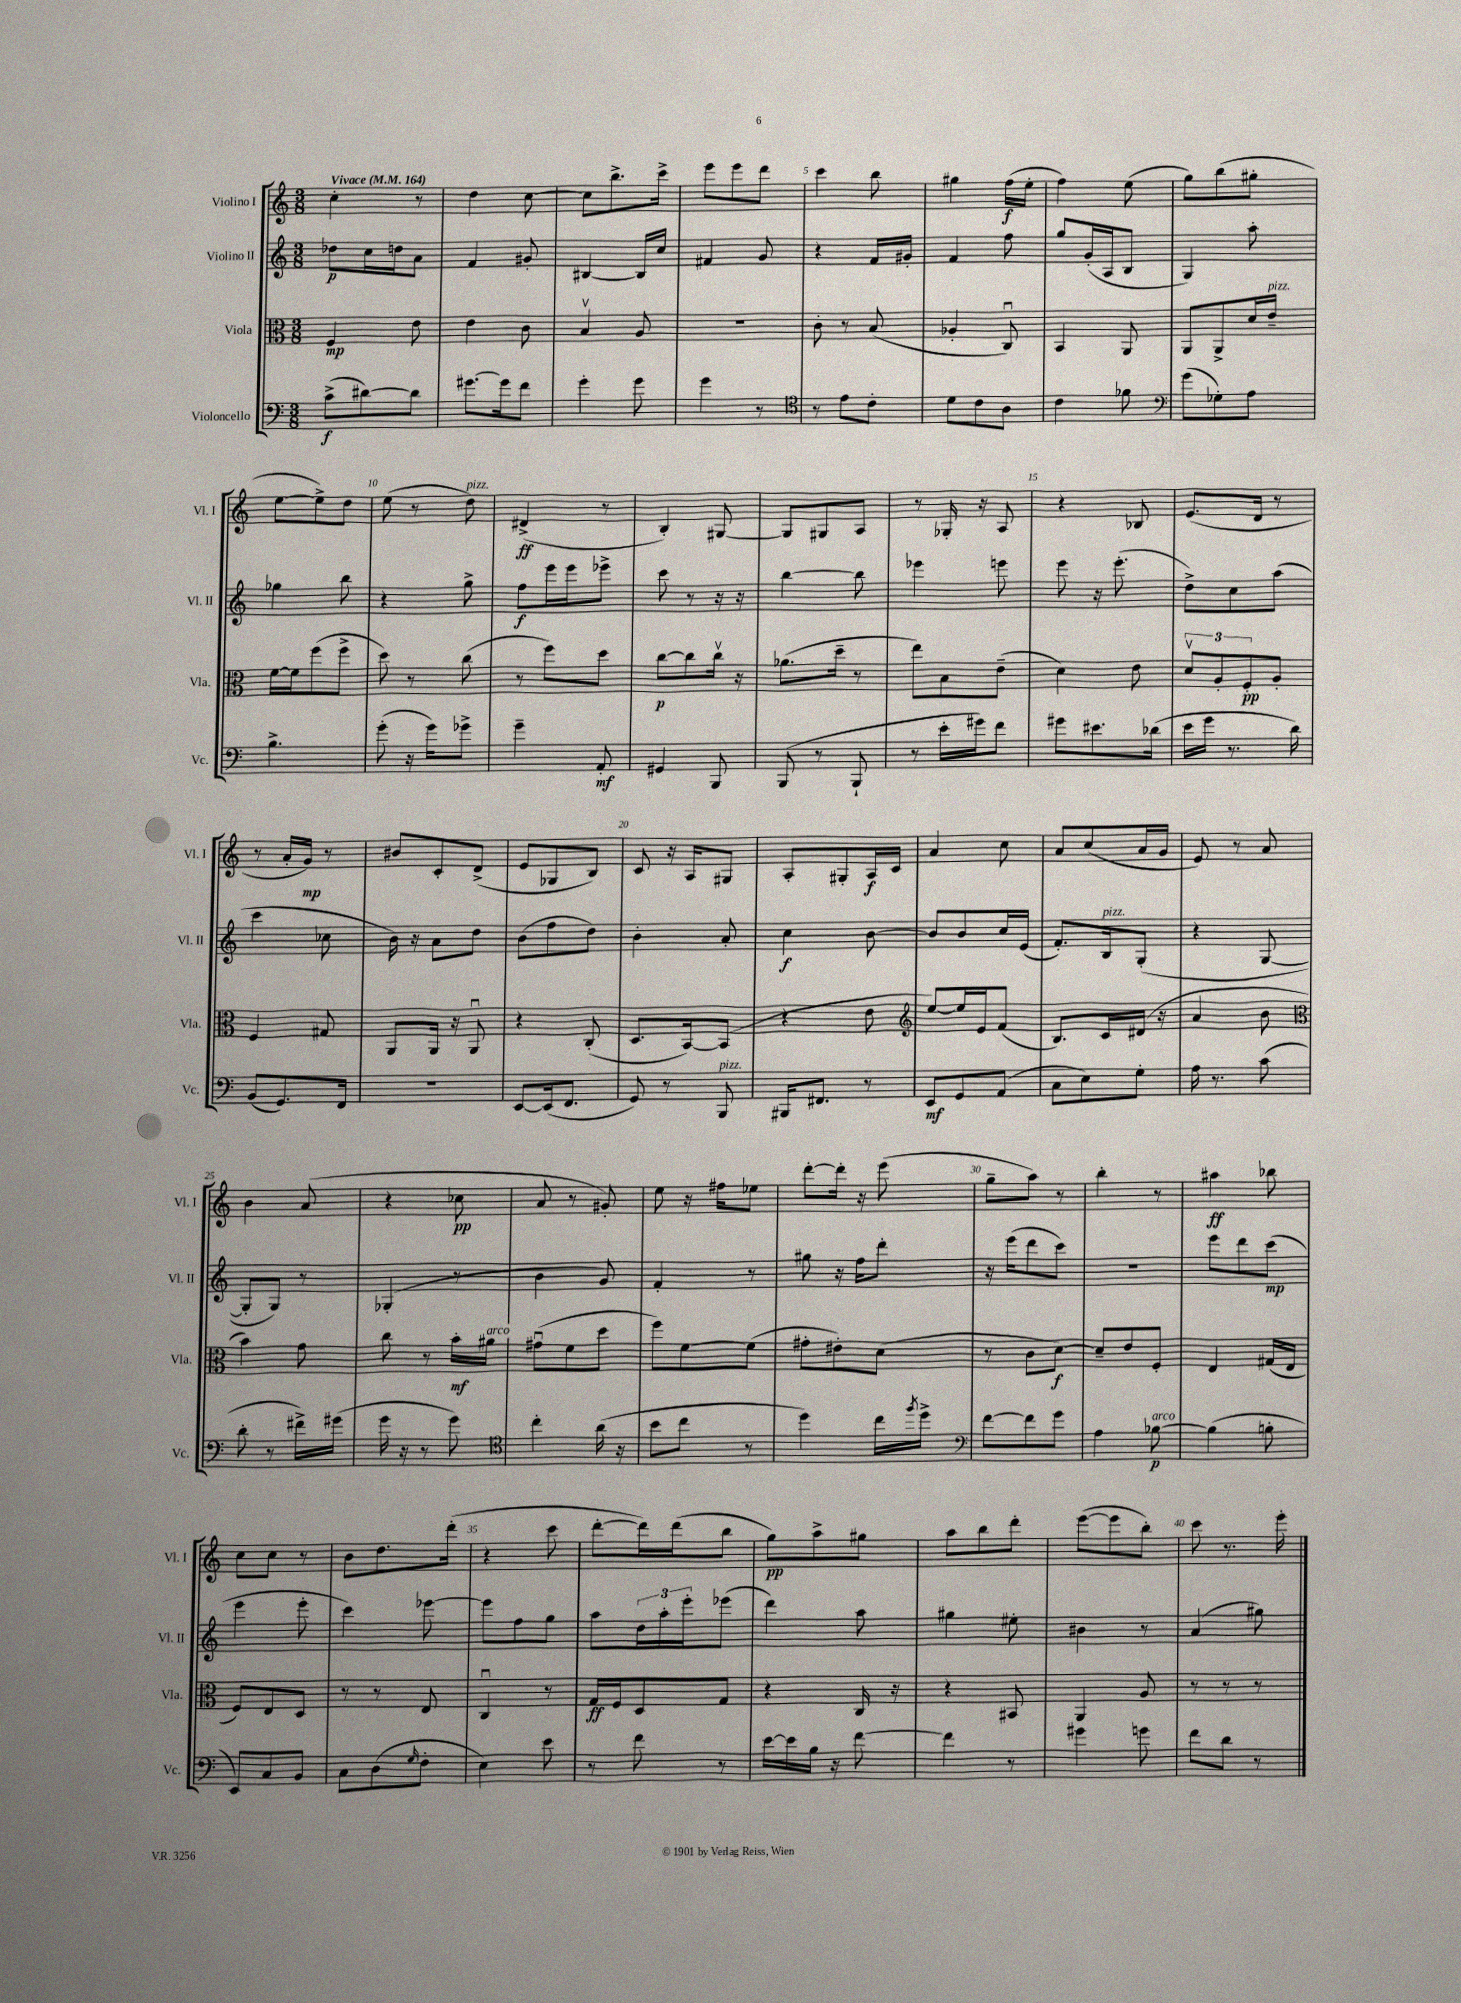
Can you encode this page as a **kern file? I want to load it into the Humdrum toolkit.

**kern	**kern	**kern	**kern
*staff4	*staff3	*staff2	*staff1
*clefF4	*clefC3	*clefG2	*clefG2
*k[]	*k[]	*k[]	*k[]
*M3/8	*M3/8	*M3/8	*M3/8
*MM164	*MM164	*MM164	*MM164
(8c^	4F	8dd-	4cc'
[8d#)	.	16cc	.
.	.	16dd	.
8d#]	8e	8a	8r
=	=	=	=
[8.g#	4e	4f	4dd
16g#]	.	.	.
8f	8c	8g#'	[8cc
=	=	=	=
4g'	4Bv	[4B#	8cc]
.	.	.	8.bb^
8g	8A	16B#]	.
.	.	16cc	16ccc^
=	=	=	=
4g	4.r	4f#	8eee
.	.	.	8eee
8r	.	8g	8ddd
=	=	=	=
*clefC4	*	*	*
8r	8c'	4r	4ccc
8e	8r	.	.
8c'	(8B	16f	8bb
.	.	16g#'	.
=	=	=	=
8d	4A-'	4f	4gg#
8c	.	.	.
8A	8Cu)	8ff	(16ff
.	.	.	16ee'
=	=	=	=
4c	4BB	8gg	4ff)
.	.	(16g'	.
.	.	16A	.
8f-	8AA	8B	(8ee
=	=	=	=
*clefF4	*	*	*
(8g	8AA	4G)	8gg)
8G-')	8AA^	.	(8bb
8A	16d	8aa'	8gg#'
.	16e~	.	.
=	=	=	=
4.B^	[16f	4gg-	[8ee
.	16f]	.	.
.	(8ff	.	8ee^])
.	8ff^	8bb	8dd
=	=	=	=
(8g'	8dd)	4r	(8ee
16r	8r	.	8r
16g)	.	.	.
8g-^	(8cc	8gg^	8dd)
=	=	=	=
4g~	8r	8ff	(4d#^
.	8ff)	16eee	.
.	.	16eee	.
8AA'	8dd	8eee-^	8r
=	=	=	=
4GG#	[8cc	8ccc	4B')
.	8cc]	8r	.
8BBB	16ccv	16r	[8G#
.	16r	16r	.
=	=	=	=
(8BBB	(8.a-	[4bb	8G#]
8r	.	.	8G#
.	16dd~	.	.
8BBB`	8r	8bb]	8A
=	=	=	=
8r	8ee)	4eee-	8r
16e'	8B	.	16G-'
16g#)	.	.	16r
8f	(8e~	8eee	8A
=	=	=	=
8g#	4d)	8eee	4r
8.e#	.	16r	.
.	.	(8.eee'	.
.	8e	.	8B-
(16d-	.	.	.
=	=	=	=
16e	12dv	8dd^)	(8.e
16g	.	.	.
.	12A'	.	.
8.r	.	8cc	.
.	12F'	.	.
.	.	.	16d
.	8A'	(8aa	8r
16d)	.	.	.
=	=	=	=
(8BB	4F	4ccc	8r
8.GG)	.	.	16a'
.	.	.	16g)
.	8G#	8cc-	8r
16FF	.	.	.
=	=	=	=
4.r	8AA	16b)	8b#
.	.	16r	.
.	16AA	8a	8c'
.	16r	.	.
.	8AAu	8dd	(8d^
=	=	=	=
[8EE	4r	(8b	8e
(16EE]	.	8ff	8G-
8.FF	.	.	.
.	(8C'	8dd)	8B)
=	=	=	=
8GG)	8.D	4b'	8c
8r	.	.	16r
.	[16BB)	.	16A
8BBB	(8BB]	8a'	8G#
=	=	=	=
16BBB#	4r	4cc	8A'
8.FF#	.	.	.
.	.	.	8G#'
8r	8e	[8b	16A
.	.	.	16c
=	=	=	=
*	*clefG2	*	*
8EE	[8ee)	8b]	4a
8GG	16ee]	8b	.
.	16e	.	.
(8AA	(8f	16cc	8cc
.	.	(16e	.
=	=	=	=
8C	8.B)	8.f')	8a
8E)	.	.	(8cc
.	16c	16B	.
8G'	(16d#	(8G'	16a
.	16r	.	16g
=	=	=	=
16A	4a	4r	8e)
8.r	.	.	.
.	.	.	8r
(8c	8b	[8G	8a
=	=	=	=
*	*clefC3	*	*
8d'	4b)	8G']	4b
8r	.	8G)	.
16f#^)	8g	8r	(8a
(16g#	.	.	.
=	=	=	=
16g	8cc	(4G-'	4r
16r	.	.	.
8r	8r	.	.
8g)	16b'	8r	8cc-
.	16a#	.	.
=	=	=	=
*clefC4	*	*	*
4cc'	(8g#u	4b	8a
.	8f	.	8r
(16a	8dd	8g)	8g#')
16r	.	.	.
=	=	=	=
8b	8ff)	4f'	8ee
8cc	[8f	.	16r
.	.	.	16ff#
8r	(8f]	8r	8ee-
=	=	=	=
4dd)	8g#'	8gg#	[8ddd'
.	8e#')	16r	16ddd']
.	.	16ff	16r
16cc	(8d	8ddd'	(8eee
8qff	.	.	.
16dd^	.	.	.
=	=	=	=
*clefF4	*	*	*
[8f	8r	16r	8gg~
.	.	(16eee	.
8f]	8c	8ddd	8aa)
8g	[8d)	8ccc)	8r
=	=	=	=
4A	8d~]	4.r	4bb'
.	8e	.	.
[8B-	8F'	.	8r
=	=	=	=
(4B-]	4E	8eee	4aa#
.	.	8ddd	.
8B'	(16G#	(8ccc	8bb-
.	16E	.	.
=	=	=	=
8EE)	8F)	4eee	8cc
8C	8E	.	8cc
8BB	8D	8eee'	8r
=	=	=	=
8C	8r	4ccc)	8b
(8D	8r	.	8.dd
16qqG	.	.	.
8F'	8E	[8eee-	.
.	.	.	(16ddd'
=	=	=	=
4E)	4Cu	8eee-]	4r
.	.	8ff	.
8e	8r	8gg	8ccc
=	=	=	=
8r	16G	8aa	[8ddd'
.	16F	.	.
8f	8D	24dd	16ddd])
.	.	24aa'	.
.	.	.	(16ddd
.	.	24eee'	.
8r	8G	(8eee-	8bb
=	=	=	=
[16e	4r	4ddd)	8gg)
16e]	.	.	.
16B	.	.	8aa^
16r	.	.	.
[8f	16C	8aa	8gg#
.	16r	.	.
=	=	=	=
4f]	4r	4gg#	8aa
.	.	.	8bb
8r	8BB#	8ee#'	8ddd'
=	=	=	=
4g#	4AA	4b#	([8eee
.	.	.	8eee]
8g	8A	8r	8bb')
=	=	=	=
8f	8r	(4a	8ccc
8d	8r	.	8.r
8r	8r	8gg#)	.
.	.	.	16eee'
==	==	==	==
*-	*-	*-	*-
